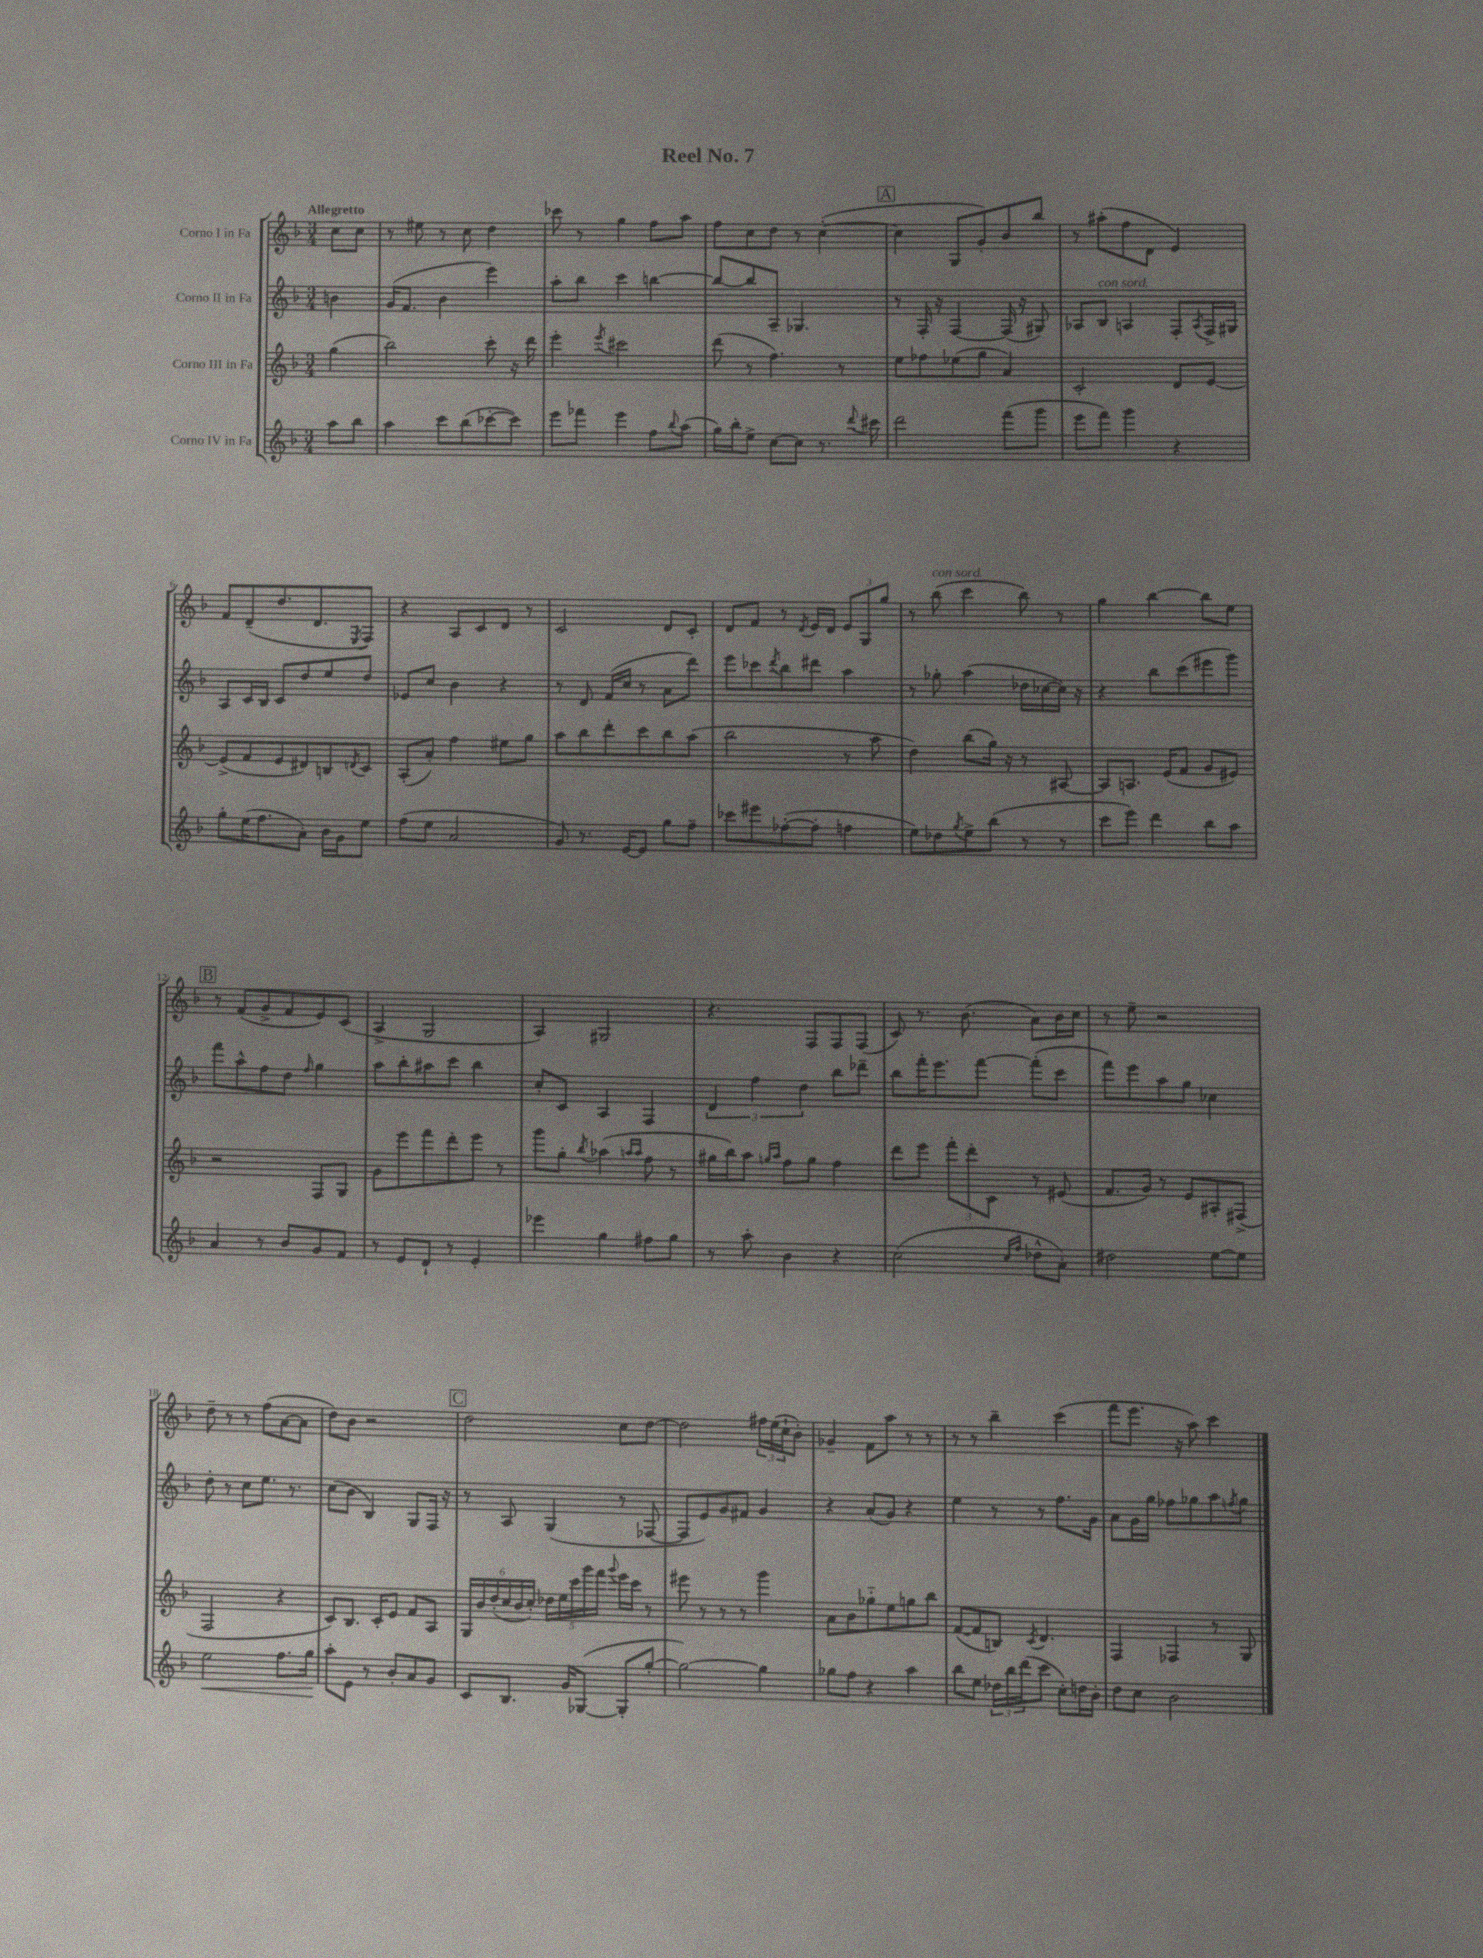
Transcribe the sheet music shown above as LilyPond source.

\header { title = "Reel No. 7" }
<<
\new StaffGroup <<
\new Staff = "s0" \with { instrumentName = "Corno I in Fa" } {
    \clef treble \key f \major \numericTimeSignature \time 3/4 \partial 4 \tempo "Allegretto"
    c''8 c''8 |
    r8 eis''8 r8 c''8 d''4 |
    ces'''8 r8 g''4 f''8 a''8 |
    f''8 c''8 d''8 r8 c''4~-.( |
    \mark \markup { \box "A" } c''4 g8 g'8-.) bes'8 bes''8 |
    r8 ais''8-.( f''8 d'8 e'4) |
    f'8 d'8--( d''8. d'8. \acciaccatura { e8 } f8) |
    r4 a8 c'8 d'8 r8 |
    c'2 d'8 c'8-. |
    d'8 f'8 r8 \acciaccatura { d'8 } e'16 d'16 \tuplet 3/2 { e'8 g8 g''8 } |
    r8 bes''8^\markup { \italic "con sord." }( c'''4 bes''8) r8 |
    g''4 bes''4~ bes''8 e''8 |
    \mark \markup { \box "B" } r8 f'8( g'8-> f'8 e'8) c'8( |
    a4-> g2 |
    a4) gis2 |
    r4. f8 f8 f8( |
    c'8) r8. bes'8.( a'8) bes'16 c''16 |
    r8 e''8-- r2 |
    d''8-- r8 r8 f''8( a'8~ a'8 |
    d''8) bes'8 r2 |
    \mark \markup { \box "C" } d''2 c''8 d''8~ |
    d''2 \tuplet 3/2 { fis''16 e''16( c''16-! } bes'8-.) |
    ges'4-- f'8 a''8 r8 r8 |
    r8 r8 bes''4-- c'''4( |
    f'''8 e'''8. r16 a''8) c'''4 \bar "|." |
}
\new Staff = "s1" \with { instrumentName = "Corno II in Fa" } {
    \clef treble \key f \major \numericTimeSignature \time 3/4 \partial 4
    b'4 |
    g'16( f'8. bes'4 e'''4) |
    a''8-. bes''8 c'''4 b''4~ |
    b''8~ b''8 a8-- ges4. |
    \mark \markup { \box "A" } r8 f16-. r16 f4~ f16( r16 gis8) |
    aes8 bes8^\markup { \italic "con sord." } a4 f8-. \acciaccatura { a8 } f16-> gis16 |
    a8 c'16 bes16 c'8 d''8 e''8 d''8 |
    ees'8 c''8 bes'4 r4 |
    r8 d'8 f'16( c''16 r8 a'8 d'''8) |
    e'''8 ces'''8 \acciaccatura { d'''8 } bes''8 dis'''8 a''4 |
    r8 ges''8-. a''4( des''16 ces''16~ ces''16) r16 |
    r4 bes''8 c'''8( eis'''8 g'''8) |
    \mark \markup { \box "B" } f'''8 a''8-^ f''8 d''8 \grace { f''16 } g''4 |
    a''8 bes''8-. ais''8 c'''8 bes''4 |
    c''8-. c'8 a4 f4 |
    \tuplet 3/2 { d'4 f''4 d''4 } bes''8 des'''8-- |
    bes''8 f'''16-. e'''8. f'''8~ f'''8-.( c'''8 |
    f'''8) e'''8 a''8 g''8 ces''4 |
    d''8-. r8 c''8 e''8. r8. |
    c''8( bes'8 bes4) g8 f16 r16 |
    \mark \markup { \box "C" } r8 a8 g4( r8 fes8~ |
    fes8 e'8) g'8 fis'8 g'4 |
    r4 a'8( g'8) r4 |
    e''4 r8 r8 f''8. g'16 |
    a'8 g'16 g''16 fes''8 ges''8 a''8 \acciaccatura { f''8 } ges''8 \bar "|." |
}
\new Staff = "s2" \with { instrumentName = "Corno III in Fa" } {
    \clef treble \key f \major \numericTimeSignature \time 3/4 \partial 4
    g''4( |
    bes''2) c'''8-. r16 d'''16 |
    e'''4-. \acciaccatura { e'''8 } cis'''2 |
    d'''8( r8 f''4.) r8 |
    \mark \markup { \box "A" } e''8 fes''8 ees''8( g''8 a'4) |
    c'2-. d'8 e'8~ |
    e'8->( f'8 e'8 dis'8) b8 \acciaccatura { d'8 } c'8 |
    a8-.( a'8-.) f''4 eis''8 g''8 |
    a''8 bes''8 d'''8-. c'''8 bes''8 a''8( |
    bes''2 r8 a''8 |
    d''4) bes''8( g''16) r16 r8 ais8~ |
    ais8 a8. e'16( f'8 g'8 eis'8) |
    \mark \markup { \box "B" } r2 f8 g8 |
    g'8 e'''8 f'''8 d'''8-. e'''8 r8 |
    g'''8 g''8-. \acciaccatura { bes''8 } aes''4( \grace { a''16 a''16 } f''8 r8 |
    gis''16 bes''16) a''8 \grace { g''16 a''16 } f''8 g''8 f''4 |
    d'''8 e'''8 \tuplet 3/2 { f'''8-. d'''8-. c'8 } r8 eis'8( |
    f'8. g'16) r8 e'8 ais8-. fis8->( |
    f2 r4 |
    c'8) bes8. c'16-. e'8 f'8 a8 |
    \mark \markup { \box "C" } \tuplet 6/4 { g16 bes'16 d''16-.( c''16 bes'16 c''16-.) } \tuplet 5/4 { des''16 e''16 c'''16 g'''16 f'''16 } \appoggiatura { g'''8 } e'''16 c'''16 r8 |
    eis'''8 r8 r8 r8 g'''4 |
    a'8 bes'8 ges''8-_ e''8 g''8 bes''8 |
    f'8~( f'8 b8) \acciaccatura { c'8 } d'4. |
    f4 fes4 r8 g8 \bar "|." |
}
\new Staff = "s3" \with { instrumentName = "Corno IV in Fa" } {
    \clef treble \key f \major \numericTimeSignature \time 3/4 \partial 4
    a''8 bes''8 |
    a''4 c'''8 bes''8( ces'''8~-. ces'''8) |
    e'''8 fes'''8 e'''4 f''8 \appoggiatura { bes''8 } a''8( |
    g''16) bes''16-. e''8-> c''8~ c''8 r8. \appoggiatura { d'''8 } cis'''16 |
    \mark \markup { \box "A" } d'''2 f'''8( g'''8 |
    e'''8 f'''8) g'''4 r4 |
    g''8-. e''16( f''8. a'8-.) bes'16 g'16 e''8 |
    f''8( e''8 a'2 |
    g'8) r8. e'16~ e'8 g''8 f''8-- |
    ces'''8 eis'''8 fes''8~-.( fes''8-. f''4 |
    e''8) des''8 \acciaccatura { g''8 } e''8-> bes''8( r8 r8 |
    c'''8 e'''8) d'''4 bes''8 a''8 |
    \mark \markup { \box "B" } a'4 r8 bes'8 g'8 f'8 |
    r8 e'8 d'8-! r8 e'4-. |
    ees'''4 g''4 fis''8 g''8 |
    r8 a''8-. bes'4 r4 |
    c''2( \grace { c''16 f''16 } des''8-^ a'8-.) |
    dis''2 e''8~ e''8 |
    e''2\< f''8. g''16 |
    a''8-.\! e'8 r8 bes'8-. a'8 g'8 |
    \mark \markup { \box "C" } c'8 bes8. g'16 ges8~( ges8-. g''8~-. |
    g''2~) g''4 |
    ges''8 f''8 r4 a''4 |
    bes''8 e''8 \tuplet 3/2 { des''16 bes''16 d'''16( } c'''8 c''8-.) d''16 bes'16-. |
    d''8 c''8 bes'2 \bar "|." |
}
>>
>>
